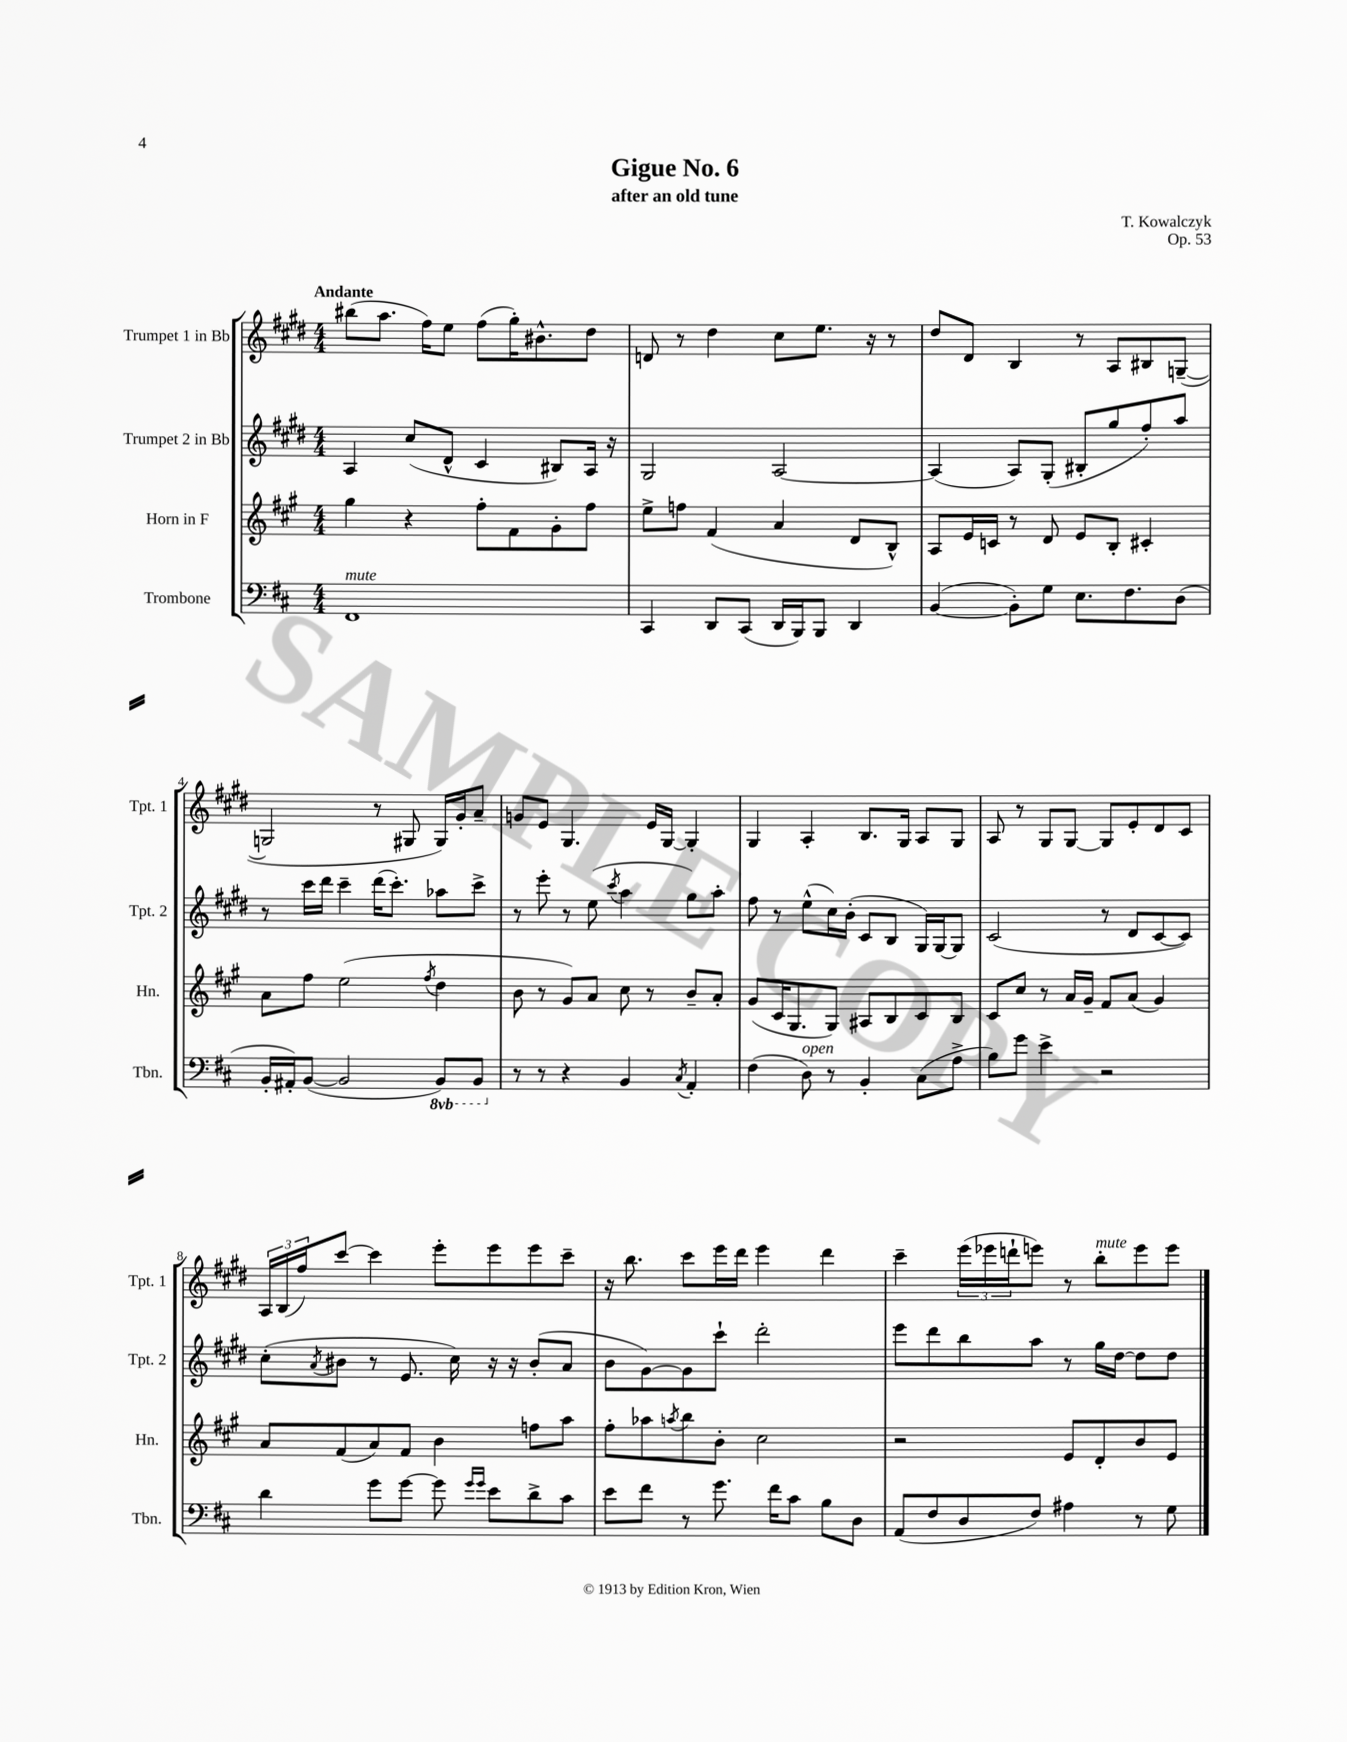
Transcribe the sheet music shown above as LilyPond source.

\header { title = "Gigue No. 6" composer = "T. Kowalczyk" subtitle = "after an old tune" opus = "Op. 53" }
<<
\new StaffGroup <<
\new Staff = "s0" \with { instrumentName = "Trumpet 1 in Bb" shortInstrumentName = "Tpt. 1" } {
    \clef treble \key e \major \numericTimeSignature \time 4/4 \tempo "Andante"
    bis''8( a''8. fis''16) e''8 fis''8( gis''16-.) bis'8.-^ dis''8 |
    d'8 r8 dis''4 cis''8 e''8. r16 r8 |
    dis''8 dis'8 b4 r8 a8 bis8 g8~--( |
    g2 r8 gis8 gis16) gis'16-. a'8-- |
    g'8 e'8 gis4. e'16 gis16~ gis4-. |
    gis4 a4-. b8. gis16 a8 gis8 |
    a8 r8 gis8 gis8~ gis8 e'8-. dis'8 cis'8 |
    \tuplet 3/2 { a16 b16( fis''16) } cis'''8~ cis'''4 e'''8-. e'''8 e'''8 cis'''8-- |
    r16 b''8. cis'''8 e'''16 dis'''16 e'''4 dis'''4 |
    cis'''4-- \tuplet 3/2 { e'''16( ees'''16 d'''16-! } e'''8) r8 b''8-.^\markup { \italic "mute" } e'''8 e'''8 \bar "|." |
}
\new Staff = "s1" \with { instrumentName = "Trumpet 2 in Bb" shortInstrumentName = "Tpt. 2" } {
    \clef treble \key e \major \numericTimeSignature \time 4/4
    a4 cis''8( dis'8-^ cis'4 bis8) a16 r16 |
    gis2 a2~ |
    a4( a8) gis8-.( bis8-. gis''8 fis''8-.) a''8 |
    r8 cis'''16 dis'''16 cis'''4-- dis'''16( cis'''8.-.) aes''8 cis'''8-> |
    r8 e'''8-. r8 e''8( \acciaccatura { cis'''8 } a''4 gis''8) a''8-. |
    fis''8 r8 e''8-^( cis''16) b'16-.( cis'8 b8 gis16) gis16~ gis8 |
    cis'2( r8 dis'8 cis'8~ cis'8) |
    cis''8-.( \acciaccatura { a'8 } bis'8 r8 e'8. cis''16) r16 r16 bis'8-.( a'8 |
    b'8 gis'8~) gis'8 cis'''8-! dis'''2-. |
    e'''8 dis'''8 b''8 a''8 r8 gis''16 dis''16~ dis''8 dis''8 \bar "|." |
}
\new Staff = "s2" \with { instrumentName = "Horn in F" shortInstrumentName = "Hn." } {
    \clef treble \key a \major \numericTimeSignature \time 4/4
    gis''4 r4 fis''8-. fis'8 gis'8-. fis''8 |
    e''8-> f''8 fis'4( a'4 d'8 b8-^) |
    a8 e'16 c'16 r8 d'8 e'8 b8-. cis'4-. |
    a'8 fis''8 e''2( \acciaccatura { fis''8 } d''4 |
    b'8 r8 gis'8) a'8 cis''8 r8 b'8-- a'8-. |
    gis'8( cis'16 gis8. gis8) ais8 b8 cis'8 b8 |
    cis'8 cis''8 r8 a'16 gis'16-- fis'8 a'8( gis'4) |
    a'8 fis'8( a'8) fis'8 b'4 f''8 a''8 |
    fis''8-. aes''8 \acciaccatura { a''8 } b''8 b'8-. cis''2 |
    r2 e'8 d'8-. b'8 e'8 \bar "|." |
}
\new Staff = "s3" \with { instrumentName = "Trombone" shortInstrumentName = "Tbn." } {
    \clef bass \key d \major \numericTimeSignature \time 4/4 \set Staff.ottavationMarkups = #ottavation-simple-ordinals
    fis,1^\markup { \italic "mute" } |
    cis,4 d,8 cis,8( d,16 b,,16) b,,8 d,4 |
    b,4~( b,8-.) g8 e8. fis8. d8( |
    b,16-. ais,16-.) b,8~( b,2 \ottava #-1 b,,8) b,,8 \ottava #0 |
    r8 r8 r4 b,4 \acciaccatura { cis8 } a,4-. |
    fis4( d8^\markup { \italic "open" }) r8 b,4-. cis8( a8-> |
    b8) g'8 e'4-> r2 |
    d'4 g'8 g'8~ g'8 \grace { g'16 g'16 } e'8 d'8-> cis'8 |
    e'8 fis'8 r8 g'8. fis'16 cis'8 b8 d8 |
    a,8( fis8 d8 fis8) ais4 r8 g8 \bar "|." |
}
>>
>>
